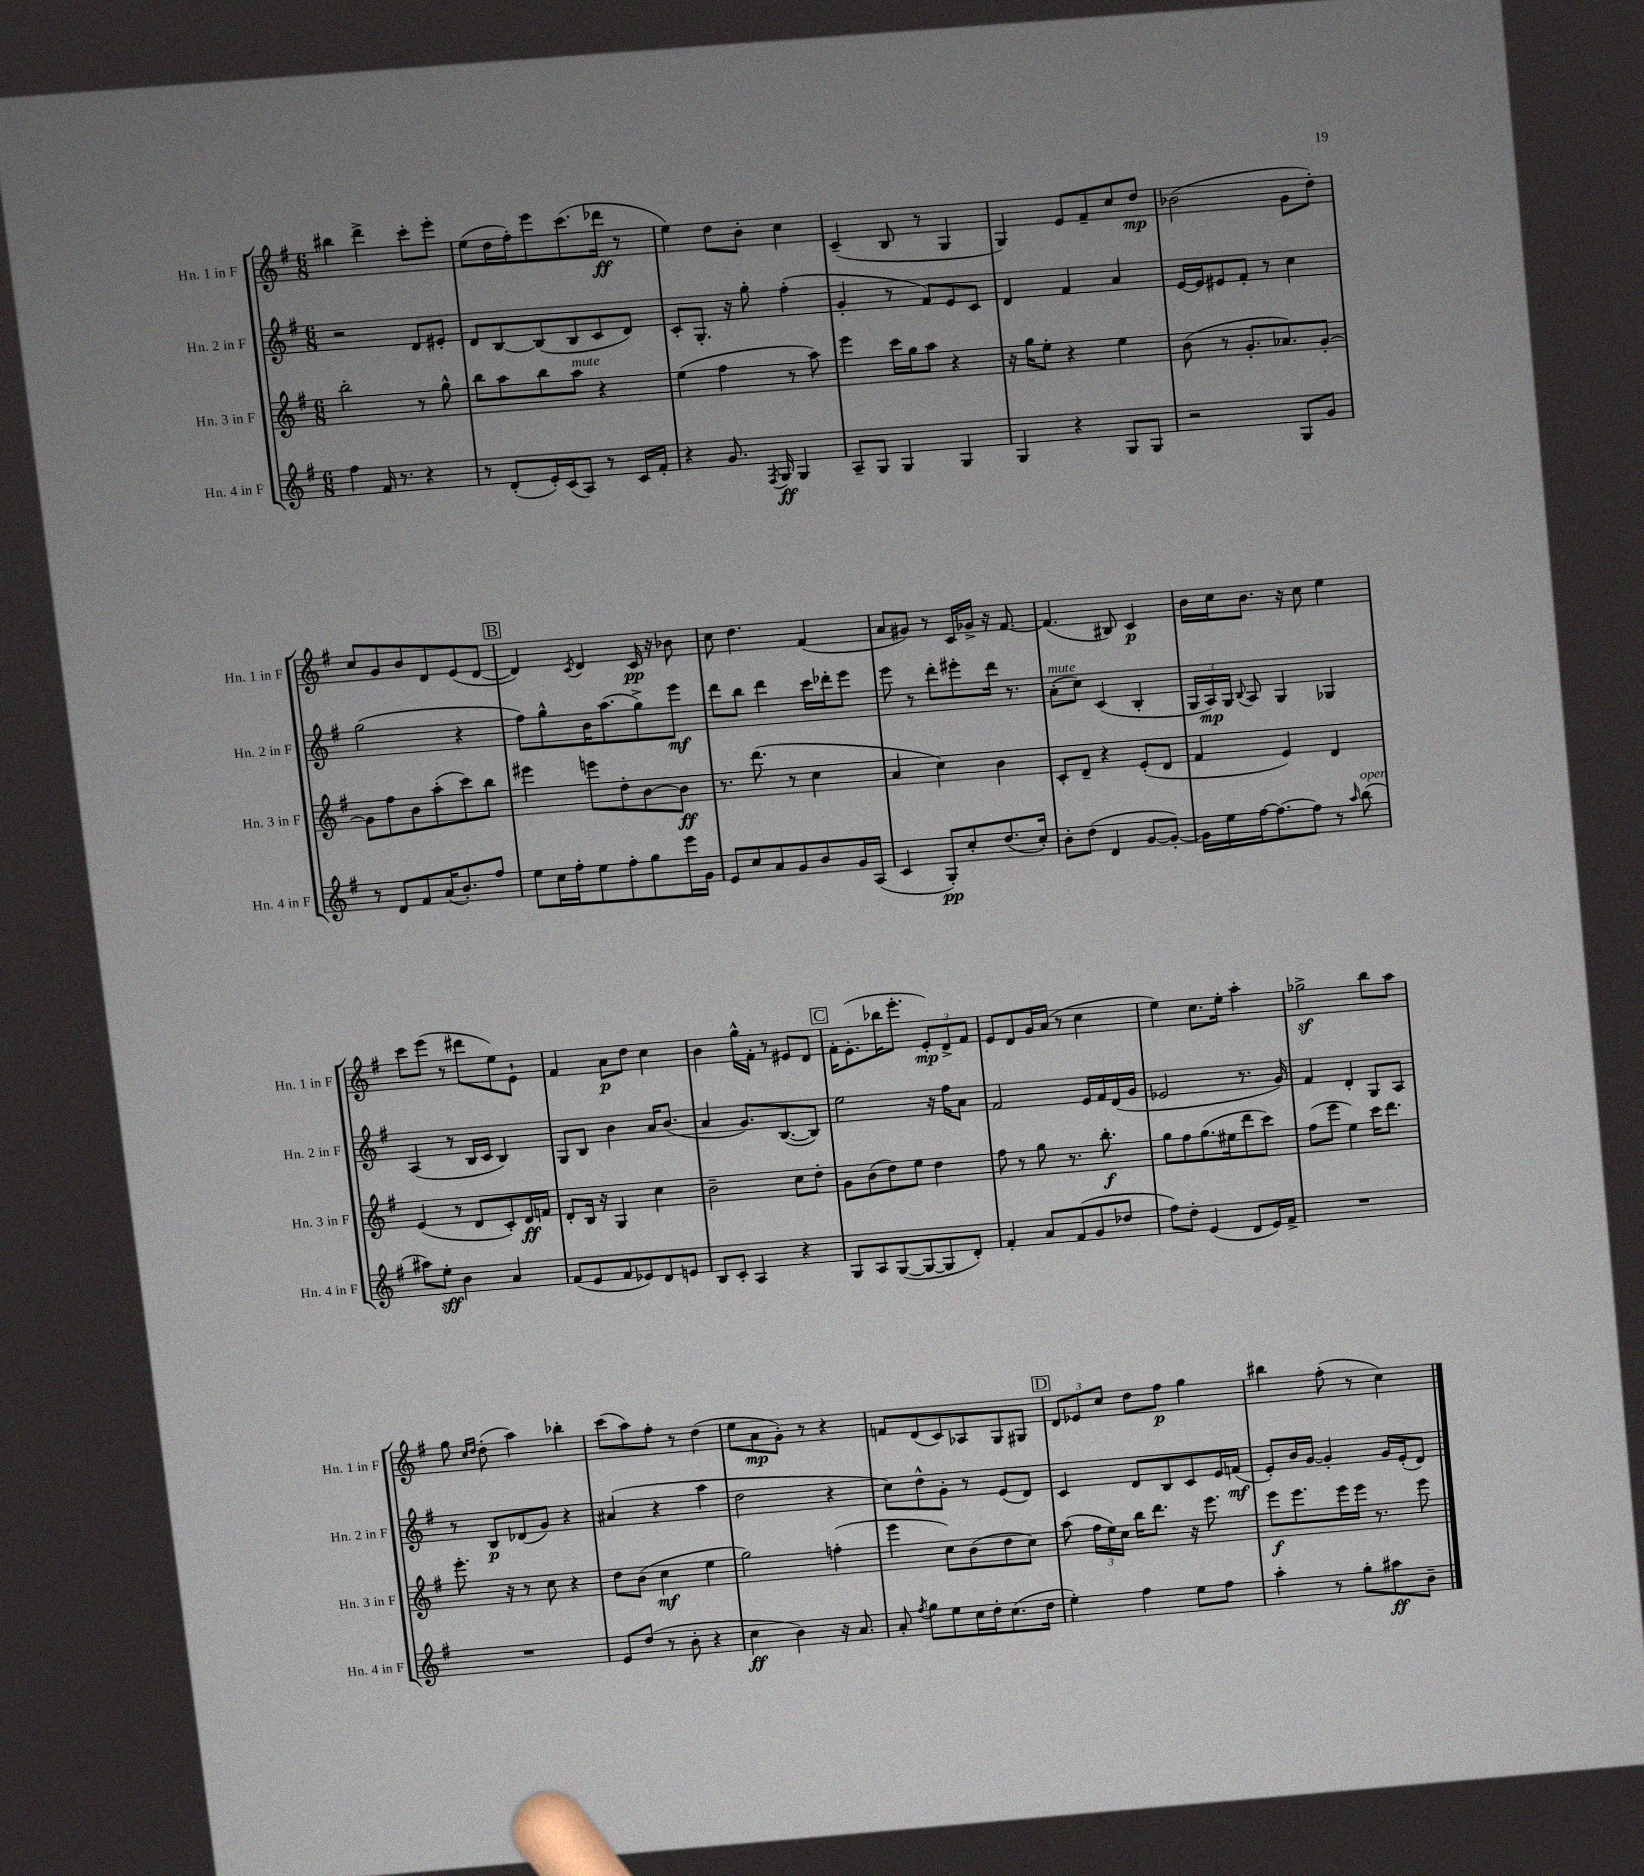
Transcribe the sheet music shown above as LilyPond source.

<<
\new StaffGroup <<
\new Staff = "s0" \with { instrumentName = "Hn. 1 in F" shortInstrumentName = "Hn. 1 in F" } {
    \clef treble \key g \major \numericTimeSignature \time 6/8
    \autoBeamOff bis''4 d'''4-> c'''8[-. e'''8]-. |
    e''8[( d''16 fis''16-.) e'''8 c'''8.( des'''16]\ff r8 |
    e''4) d''8[ b'8]-. c''4 |
    c'4--( b8 r8 g4 |
    g4) e'8[ fis'8-- c''8 d''8]\mp |
    bes'2( g'8[ d''8]-.) |
    c''8[ g'8 b'8 d'8 e'8( d'8]~ |
    \mark \markup { \box "B" } d'4) \acciaccatura { c'8 } d'4 c'16\pp r16 bes'8 |
    c''8 d''4. fis'4( |
    a'8[ gis'8]) r8 c'16[ ges'16]-> r16 fis'8.~ |
    fis'4.( bis8) c'4\p |
    b'16[ c''16 b'8.] r16 c''8 e''4 |
    c'''8[ e'''8]( r8 dis'''8[ e''8) e'8]-! |
    fis'4 a'8[\p d''8] c''4 |
    b'4 g''16[-^ fis'16]-. r8 eis'8[ d'8] |
    \mark \markup { \box "C" } fis'16[-. e'8.-.( bes''16 e'''8.]-. \tuplet 3/2 { e'8[-.\mp) d'8-> fis'8] } |
    e'8[ d'8 g'16 a'16]( r8 c''4 |
    e''4) c''8.[ e''16]-. a''4-. |
    ges''2->\sf b''8[ a''8] |
    g''8 \grace { c''16[ d''16] } d''8-.( a''4) bes''4-. |
    c'''8[( a''8) fis''8]-. r8 d''4( |
    e''8[ a'8\mp g'8]-.) r8 r4 |
    f'8[ d'8( c'8) aes8 g8 gis8] |
    \mark \markup { \box "D" } \tuplet 3/2 { d'8[ ees'8 c''8] } d''8[ fis''8]\p g''4 |
    bis''4 fis''8-.( r8 c''4) \bar "|." |
}
\new Staff = "s1" \with { instrumentName = "Hn. 2 in F" shortInstrumentName = "Hn. 2 in F" } {
    \clef treble \key g \major \numericTimeSignature \time 6/8
    \autoBeamOff r2 d'8[ eis'8]-. |
    d'8[ b8~ b8( b8 c'8 d'8]) |
    c'8[-. g8.]-. r16 g''8-. fis''4-.( |
    g'4-. r8 fis'8[) e'8 c'8] |
    d'4 fis'4 a'4 |
    e'16[~ e'16 eis'8 fis'8]-. r8 c''4 |
    g''2( r4 |
    \mark \markup { \box "B" } fis''8[) g''8-^ b'16 a''8.( g''8->) e'''8]\mf |
    d'''8[ b''8] d'''4 c'''16[ des'''16-. e'''8] |
    e'''8 r8 d'''8[-. eis'''8-. d'''16] r8. |
    a'8[-.^\markup { \italic "mute" }( c''8]) c'4( b4-. |
    \tuplet 3/2 { g16[ a16\mp) g16] } \appoggiatura { b8 } a8 g4 ges4 |
    a4( r8 b16[ c'16] b4) |
    g8[ b8] b'4 a'16[ b'8.]( |
    a'4 g'8.[) b8.~( b8]) |
    \mark \markup { \box "C" } e''2 r16 fis''16[ a'8] |
    fis'2 e'16[ fis'16 d'16( g'16] |
    ees'2 r8. g'16) |
    fis'4 d'4-. g8[ a8] |
    r8 b8[\p des'8( g'8]) r4 |
    ais'4( r4 a''4 |
    d''2 r4 |
    c''8[) d''8-^ g'8]-. r8 e'8[( d'8]) |
    \mark \markup { \box "D" } c'4 d'8[ b8 c'8 e'16 f'16]\mf( |
    e'8[-.) b'16 g'16]~ g'4-. g'16[ e'16-.( d'8]) \bar "|." |
}
\new Staff = "s2" \with { instrumentName = "Hn. 3 in F" shortInstrumentName = "Hn. 3 in F" } {
    \clef treble \key g \major \numericTimeSignature \time 6/8
    \autoBeamOff b''2-. r8 g''8-^ |
    b''8[ a''8 b''8 a''8]^\markup { \italic "mute" } r4 |
    e''4( fis''4 r8 a''8) |
    e'''4 c'''16[ g''16 a''8] r4 |
    r16 g''16[ e''8]-. r4 e''4 |
    b'8( r8 g'8.[-. aes'8.) g'8]~-. |
    g'8[ fis''8 b'8 a''8-.( c'''8) b''8] |
    \mark \markup { \box "B" } eis'''4 e'''8[ d''8-. b'8~ b'8]\ff |
    r8. d'''8.( r8 c''4 |
    a'4 c''4) b'4 |
    c'8[-. d'8]-- r4 e'8[-.( d'8] |
    fis'4 e'4) d'4 |
    e'4( r8 d'8[ c'8-.) d'16\ff f'16] |
    d'8[-. b16] r16 g4 c''4 |
    b'2-- c''8[ d''8]-. |
    \mark \markup { \box "C" } g'8[ b'8( d''8) e''8] d''4 |
    fis''8 r8 g''8 r8. b''8.-.\f |
    g''8[ fis''8 g''8.( eis''16 d'''8 c'''8]) |
    fis''8[( e'''8] e''4) c'''16[ d'''8.] |
    e'''8.-. r16 r8 c''8 r4 |
    d''8[ b'8]( c''4\mf e''4 |
    g''2) f''4-.( |
    e'''4 c''8[) b'8( d''8 c''8]) |
    \mark \markup { \box "D" } a''8( \tuplet 3/2 { fis''16[ e''16) c''16] } b''16[ d'''8.] r16 e'''8. |
    e'''8[\f e'''8. e'''16 e'''16] r8. e'''8 \bar "|." |
}
\new Staff = "s3" \with { instrumentName = "Hn. 4 in F" shortInstrumentName = "Hn. 4 in F" } {
    \clef treble \key g \major \numericTimeSignature \time 6/8
    \autoBeamOff fis''4 fis'16 r8. r4 |
    r8 d'8[-.( e'16-.) c'16( a8]) r8 c'16[ fis'16]-. |
    r4 g'8. \acciaccatura { fis8 } g16\ff g4 |
    a8[-- g8] g4 g4 |
    g4 r4 g8[ g8] |
    r2 g8[ g'8] |
    r8 d'8[ fis'8 a'16( b'8.-.) fis''8] |
    \mark \markup { \box "B" } e''8[ c''16 fis''16-. e''8 fis''8-. g''8 e'''16 g'16] |
    e'8[ c''8 a'8 g'8 b'8 g'16 a16]( |
    c'4 g8[-.\pp) c''8-. d''8.( c''16]-.) |
    b'8[-. d''8]( d'4 g'8[~ g'8]~-.) |
    g'16[ e''16 fis''16~ fis''8.~ fis''8] r8 \grace { a''16 } b''8^\markup { \italic "open" }( |
    ais''8[) e''8]-.\sff b'4 a'4 |
    fis'8[( e'8 fis'8 ees'8) d'8 e'8] |
    b8[ c'8]-. a4 r4 |
    \mark \markup { \box "C" } g8[ a8 g8~( g8~ g8 d'8]-.) |
    fis'4-. a'8[ fis'8( g'8 des''8] |
    fis''8[) d''8]-. e'4( d'8[ e'16) fis'16]-> |
    R2. |
    R2. |
    e'8[ d''8]( r8 b'8-. r4 |
    c''4\ff b'4) r16 a'8. |
    a'8-. \acciaccatura { fis''8 } g''8[ e''8 c''16 d''16-. c''8.( d''16] |
    \mark \markup { \box "D" } e''4-.) fis''4 e''8[ fis''8] |
    a''4-. r8 g''8[-. ais''8\ff b'8]-- \bar "|." |
}
>>
>>
\layout { \context { \Score \remove "Bar_number_engraver" } }
